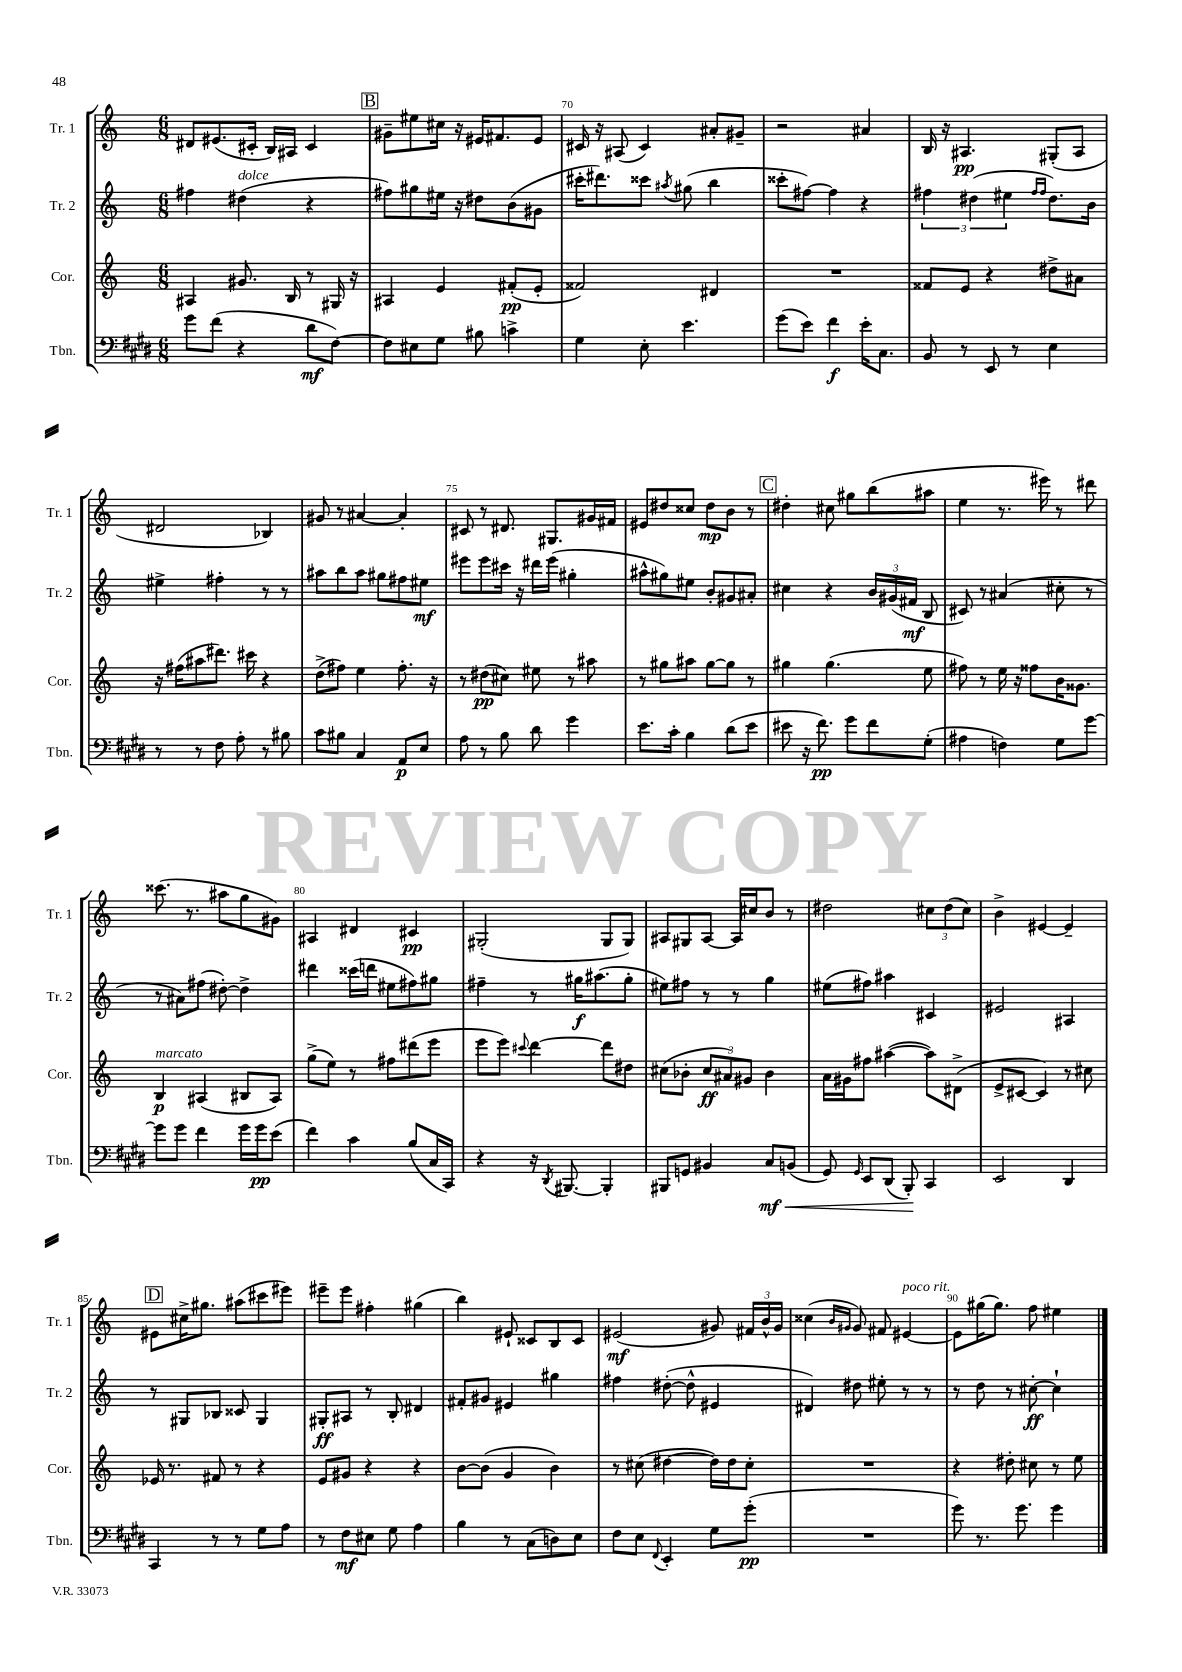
<<
\new StaffGroup <<
\new Staff = "s0" \with { instrumentName = "Tr. 1" shortInstrumentName = "Tr. 1" } {
    \clef treble \key c \major \numericTimeSignature \time 6/8
    \autoBeamOff dis'8[ eis'8.( cis'16]-. b16[) ais16] cis'4 |
    \mark \markup { \box "B" } gis'8[-- eis''8 cis''16] r16 eis'16[ fis'8. eis'8] |
    cis'16 r16 ais8( cis'4) ais'8[-. gis'8]-- |
    r2 ais'4 |
    b16 r16 ais4.\pp gis8[-.( ais8] |
    dis'2 bes4) |
    gis'8 r8 ais'4~ ais'4-. |
    cis'8 r8 dis'8. gis8.[ gis'16 fis'16] |
    eis'8[ dis''8 cisis''8] dis''8[\mp b'8] r8 |
    \mark \markup { \box "C" } dis''4-. cis''8 gis''8[ b''8( ais''8] |
    e''4 r8. eis'''16) r8 dis'''8 |
    cisis'''8.( r8. ais''8[ g''8 gis'8]) |
    ais4 dis'4 cis'4\pp |
    gis2-.( gis8[ gis8]) |
    ais8[ gis8 ais8]~ ais16[ cis''16 b'8] r8 |
    dis''2 \tuplet 3/2 { cis''8[ dis''8( cis''8]) } |
    b'4-> eis'4~ eis'4-- |
    \mark \markup { \box "D" } eis'8[ cis''16-> gis''8.] ais''8[( cis'''8 eis'''8]) |
    eis'''8[-- eis'''8] fis''4-. gis''4( |
    b''4) eis'8-! cisis'8[ b8 cisis'8] |
    eis'2\mf( gis'8) \tuplet 3/2 { fis'16[ b'16-^ gis'16] } |
    cisis''4( \grace { b'16[ gis'16] } gis'8) fis'8 eis'4~^\markup { \italic "poco rit." } |
    eis'8[ gis''16( gis''8.]) f''8 eis''4 \bar "|." |
}
\new Staff = "s1" \with { instrumentName = "Tr. 2" shortInstrumentName = "Tr. 2" } {
    \clef treble \key c \major \numericTimeSignature \time 6/8
    \autoBeamOff fis''4 dis''4^\markup { \italic "dolce" }( r4 |
    \mark \markup { \box "B" } fis''8[) gis''8 eis''16] r16 dis''8[ b'8( gis'8] |
    cis'''16[-. dis'''8.) cisis'''8] \acciaccatura { ais''8 } gis''8( b''4 |
    cisis'''8[-. fis''8]~) fis''4 r4 |
    \tuplet 3/2 { fis''4 dis''4( eis''4 } \grace { fis''16[ fis''16] } dis''8.[) b'16] |
    eis''4-> fis''4-. r8 r8 |
    ais''8[ b''8 ais''8] gis''8[ fis''8 eis''8]\mf |
    eis'''8[ eis'''8 cis'''16] r16 dis'''16[ eis'''16]( gis''4-. |
    ais''8[-^ gis''8) eis''8] b'8[-. gis'8 ais'8]-. |
    \mark \markup { \box "C" } cis''4 r4 \tuplet 3/2 { b'16[ gis'16( fis'16]\mf } b8 |
    cis'8) r8 ais'4( cis''8-. r8 |
    r8 ais'8[) fis''8]( dis''8~-.) dis''4-> |
    dis'''4 cisis'''16[( d'''16] eis''8[ fis''8) gis''8] |
    fis''4-- r8 gis''16[\f ais''8.( gis''8]-. |
    eis''8[) fis''8] r8 r8 g''4 |
    eis''8[( fis''8]) ais''4 cis'4 |
    eis'2 ais4 |
    \mark \markup { \box "D" } r8 gis8[ bes8] cisis'8 gis4 |
    gis8[-.\ff ais8] r8 b8-. dis'4 |
    fis'8[-. gis'8] eis'4 gis''4 |
    fis''4 dis''8~-.( dis''8-^ eis'4 |
    dis'4) dis''8 eis''8-. r8 r8 |
    r8 d''8 r8 cis''8~-.\ff cis''4-! \bar "|." |
}
\new Staff = "s2" \with { instrumentName = "Cor." shortInstrumentName = "Cor." } {
    \clef treble \key c \major \numericTimeSignature \time 6/8
    \autoBeamOff ais4 gis'8. b16 r8 gis16 r16 |
    \mark \markup { \box "B" } ais4 e'4 fis'8[-.\pp( e'8]-. |
    fisis'2) dis'4 |
    R2. |
    fisis'8[ e'8] r4 dis''8[-> ais'8] |
    r16 fis''16[( ais''8 dis'''8.]) cis'''16 r4 |
    d''8[->( fis''8]) e''4 fis''8.-. r16 |
    r8 dis''8[\pp( cis''8]) eis''8 r8 ais''8 |
    r8 gis''8[ ais''8] gis''8[~ gis''8] r8 |
    \mark \markup { \box "C" } gis''4 gis''4.( e''8 |
    fis''8) r8 e''16 r16 fisis''8[ b'16 gisis'8.] |
    b4\p^\markup { \italic "marcato" } ais4( bis8[ ais8]) |
    g''8[->( e''8]) r8 fis''8[ dis'''8( e'''8] |
    e'''8[ e'''8]) \appoggiatura { cis'''8 } d'''4~ d'''8[ dis''8] |
    cis''8[( bes'8]-. \tuplet 3/2 { cis''8[\ff ais'8) gis'8] } bes'4 |
    a'16[ gis'16 fis''8] ais''4~( ais''8[) dis'8]->( |
    e'8[-> cis'8]~ cis'4) r8 cis''8 |
    \mark \markup { \box "D" } ees'16 r8. fis'8 r8 r4 |
    e'8[ gis'8] r4 r4 |
    b'8[~ b'8]( g'4 b'4) |
    r8 cis''8( dis''4~ dis''16[) dis''16 cis''8]-. |
    R2. |
    r4 dis''8-. cis''8 r8 e''8 \bar "|." |
}
\new Staff = "s3" \with { instrumentName = "Tbn." shortInstrumentName = "Tbn." } {
    \clef bass \key e \major \numericTimeSignature \time 6/8
    \autoBeamOff gis'8[ fis'8]( r4 dis'8[\mf fis8]~) |
    \mark \markup { \box "B" } fis8[ eis8 gis8] bis8 c'4-> |
    gis4 e8-. e'4. |
    gis'8[( e'8]) fis'4\f e'16[-. cis8.] |
    b,8 r8 e,8 r8 e4 |
    r8 r8 fis8 a8-. r8 bis8 |
    cis'8[ bis8] cis4 a,8[\p e8] |
    a8 r8 b8 dis'8 gis'4 |
    e'8.[ cis'16]-. b4 dis'8[( e'8] |
    \mark \markup { \box "C" } eis'8 r16 fis'8.\pp) gis'8[ fis'8 gis8]-.( |
    ais4 f4) gis8[ gis'8]~ |
    gis'8[ gis'8] fis'4 gis'16[ gis'16\pp e'8]( |
    fis'4) cis'4 b8[( cis16 cis,16]) |
    r4 r16 \acciaccatura { dis,8 } bis,,8.~ bis,,4-. |
    bis,,8[ g,8] bis,4 cis8[\mf\< b,8]( |
    gis,8) \grace { gis,16 } e,8[ dis,8]( b,,8-.\!) cis,4 |
    e,2 dis,4 |
    \mark \markup { \box "D" } cis,4 r8 r8 gis8[ a8] |
    r8 fis8[\mf eis8] gis8 a4 |
    b4 r8 cis8[( d8) e8] |
    fis8[ e8] \appoggiatura { fis,8 } e,4-. gis8[ gis'8]-.\pp( |
    R2. |
    gis'8) r8. gis'8. gis'4 \bar "|." |
}
>>
>>
\layout { \context { \Score currentBarNumber = #68 \override BarNumber.break-visibility = ##(#f #t #t) barNumberVisibility = #(every-nth-bar-number-visible 5) } }
